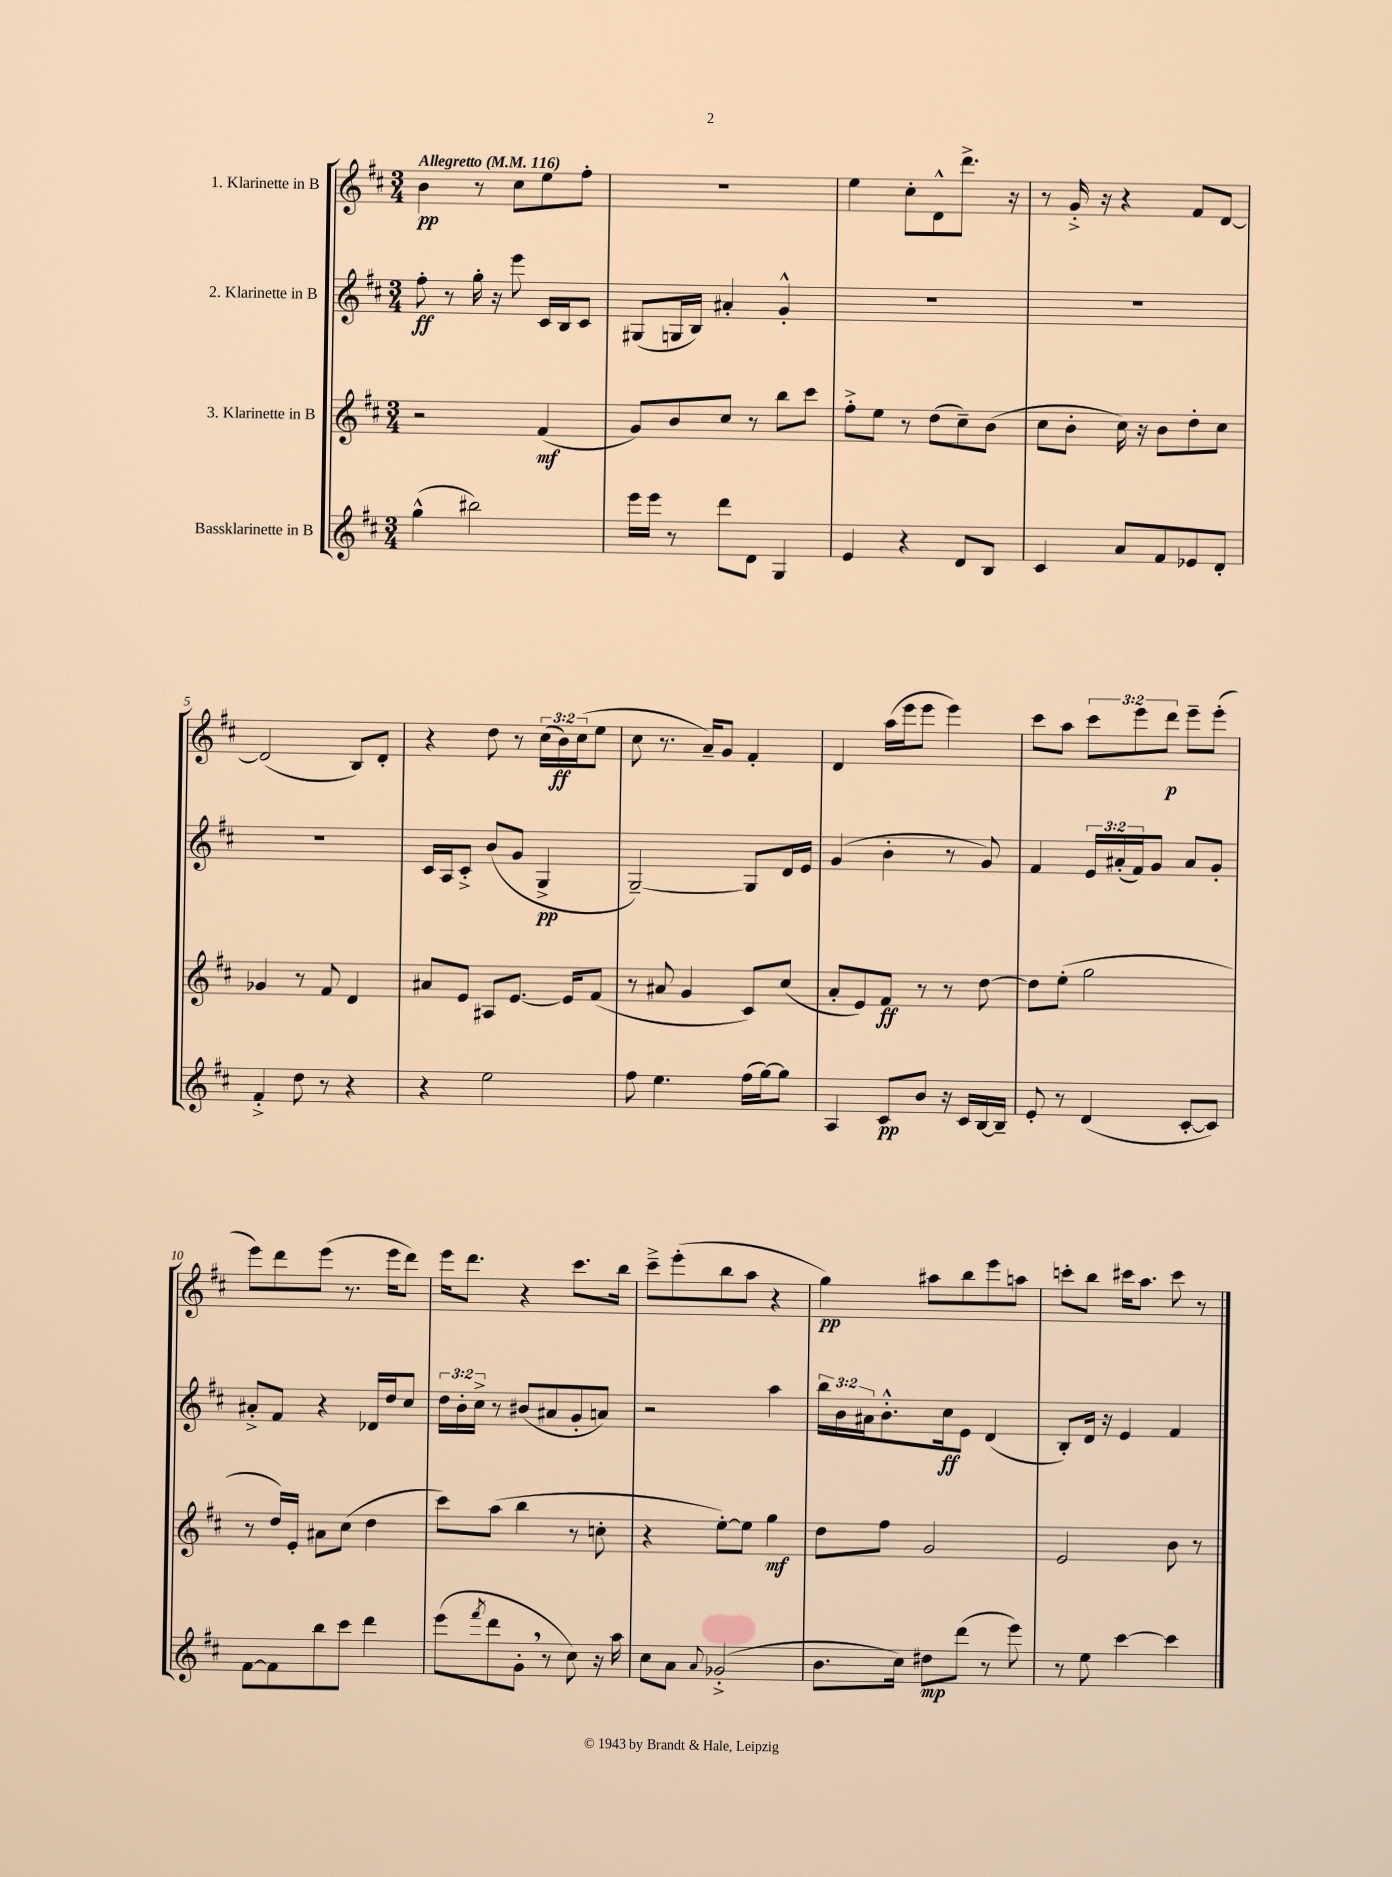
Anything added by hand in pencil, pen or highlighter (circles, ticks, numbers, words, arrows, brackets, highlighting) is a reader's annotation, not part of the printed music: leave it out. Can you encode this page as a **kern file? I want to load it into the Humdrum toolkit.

**kern	**dynam	**kern	**dynam	**kern	**dynam	**kern	**dynam
*part4	*part4	*part3	*part3	*part2	*part2	*part1	*part1
*staff4	*staff4	*staff3	*staff3	*staff2	*staff2	*staff1	*staff1
*I"Bassklarinette in B	*	*I"3. Klarinette in B	*	*I"2. Klarinette in B	*	*I"1. Klarinette in B	*
*clefG2	*	*clefG2	*	*clefG2	*	*clefG2	*
*k[f#c#]	*	*k[f#c#]	*	*k[f#c#]	*	*k[f#c#]	*
*M3/4	*	*M3/4	*	*M3/4	*	*M3/4	*
*MM116	*	*MM116	*	*MM116	*	*MM116	*
=1	=1	=1	=1	=1	=1	=1	=1
!	!	!	!	!	!	!LO:TX:a:B:t=Allegretto	!
(4gg^^\	.	2r	.	8ff#'\	ff	4b\	pp
.	.	.	.	8r	.	.	.
2bb#X\)	.	.	.	16gg'\	.	8r	.
.	.	.	.	16r	.	.	.
.	.	.	.	8eee\	.	8cc#\L	.
.	.	(4f#/	mf	16c#/LL	.	8ee\	.
.	.	.	.	16B/J	.	.	.
.	.	.	.	8c#/J	.	8ff#'\J	.
=2	=2	=2	=2	=2	=2	=2	=2
16eee\LL	.	8g/L)	.	(8G#X/L	.	2.r	.
16eee\JJ	.	.	.	.	.	.	.
8r	.	8b/	.	16Gn/L	.	.	.
.	.	.	.	16B/JJ)	.	.	.
8ddd\L	.	8cc#/J	.	4a#X'/	.	.	.
8d\J	.	8r	.	.	.	.	.
4G/	.	8bb\L	.	4g'^^/	.	.	.
.	.	8ccc#\J	.	.	.	.	.
=3	=3	=3	=3	=3	=3	=3	=3
4e/	.	8ff#'^\L	.	2.r	.	4ee\	.
.	.	8ee\J	.	.	.	.	.
4r	.	8r	.	.	.	8cc#'\L	.
.	.	(8dd\L	.	.	.	8d^^\	.
8d/L	.	8cc#~\)	.	.	.	8.ddd^\J	.
8B/J	.	(8b\J	.	.	.	.	.
.	.	.	.	.	.	16r	.
=4	=4	=4	=4	=4	=4	=4	=4
4c#/	.	8cc#\L	.	2.r	.	8r	.
.	.	8b'\J	.	.	.	16g'^/	.
.	.	.	.	.	.	16r	.
8a/L	.	16cc#\)	.	.	.	4r	.
.	.	16r	.	.	.	.	.
8f#/	.	8b\L	.	.	.	.	.
8e-X/	.	8dd'\	.	.	.	8f#/L	.
8d'/J	.	8cc#\J	.	.	.	[8d/J	.
!!LO:LB:g=z
=5	=5	=5	=5	=5	=5	=5	=5
4f#'^/	.	4g-X/	.	2.r	.	(2d/]	.
8dd\	.	8r	.	.	.	.	.
8r	.	8f#/	.	.	.	.	.
4r	.	4d/	.	.	.	8B/L)	.
.	.	.	.	.	.	8d'/J	.
=6	=6	=6	=6	=6	=6	=6	=6
4r	.	8a#X/L	.	16c#/LL	.	4r	.
.	.	.	.	16A/J	.	.	.
.	.	8e/J	.	8c#'^/J	.	.	.
2ee\	.	8A#X/L	.	(8b/L	.	8dd\	.
.	.	[8.e/J	.	8g/J	.	8r	.
.	.	.	.	4G^/	pp	(24cc#\LL	.
.	.	.	.	.	.	24b\)	ff
.	.	16e/KL]	.	.	.	.	.
.	.	.	.	.	.	(24cc#\J	.
.	.	(8f#/J	.	.	.	8ee\J	.
=7	=7	=7	=7	=7	=7	=7	=7
8ff#\	.	8r	.	[2G~/)	.	8cc#\	.
4.ee\	.	8a#X/	.	.	.	8.r	.
.	.	4g/	.	.	.	.	.
.	.	.	.	.	.	16a~/KL)	.
.	.	.	.	.	.	8g/J	.
(16ff#\LL	.	8c#/L)	.	8G/L]	.	4f#'/	.
[16gg\J)	.	.	.	.	.	.	.
8gg\J]	.	(8cc#/J	.	16d/L	.	.	.
.	.	.	.	16e/JJ	.	.	.
=8	=8	=8	=8	=8	=8	=8	=8
4A/	.	8a'/L	.	(4g/	.	4d/	.
.	.	8e/)	.	.	.	.	.
8c#/L	pp	8f#/J	ff	4b'\	.	(16aa\LL	.
.	.	.	.	.	.	16eee\J	.
8b/J	.	8r	.	.	.	8eee\J	.
16r	.	8r	.	8r	.	4eee\)	.
16c#/LL	.	.	.	.	.	.	.
[16B/	.	[8dd\	.	8g/)	.	.	.
16B~/JJ]	.	.	.	.	.	.	.
=9	=9	=9	=9	=9	=9	=9	=9
8e'/	.	8dd\L]	.	4f#/	.	8ccc#\L	.
8r	.	(8ee'\J	.	.	.	8aa\J	.
(4d/	.	2gg\	.	24e/LL	.	12ccc#\L	.
.	.	.	.	(24a#X'/	.	.	.
.	.	.	.	24f#/J)	.	12eee\	.
.	.	.	.	8g/J	.	.	.
.	.	.	.	.	.	12ddd\J	p
[8c#'/L	.	.	.	8a#/L	.	8eee~\L	.
8c#/J])	.	.	.	8g'/J	.	(8eee'\J	.
!!LO:LB:g=z
=10	=10	=10	=10	=10	=10	=10	=10
[8f#\L	.	8r	.	8a#X'^/L	.	8eee\L)	.
8f#\]	.	16dd/LL)	.	8f#/J	.	8ddd\	.
.	.	16e'/JJ	.	.	.	.	.
8bb\	.	8a#X\L	.	4r	.	(8eee\J	.
8ccc#\J	.	(8cc#\J	.	.	.	8.r	.
4ddd\	.	4dd\	.	16d-X/LL	.	.	.
.	.	.	.	16dd/J	.	16eee\KL	.
.	.	.	.	8cc#/J	.	8ddd\J)	.
=11	=11	=11	=11	=11	=11	=11	=11
(8eee\L	.	8ccc#\L)	.	24dd\LL	.	16eee\KL	.
.	.	.	.	24b'\	.	.	.
.	.	.	.	.	.	8.ddd\J	.
.	.	.	.	24cc#^\JJ	.	.	.
8qfff#/	.	.	.	.	.	.	.
8ddd\	.	(8aa\J	.	8r	.	.	.
8g',\J	.	4bb\	.	(8b#X/L	.	4r	.
8r	.	.	.	8a#X/	.	.	.
8cc#\)	.	8r	.	8g'/	.	8.ccc#\L	.
16r	.	8ccn'\	.	8an/J)	.	.	.
16aa\	.	.	.	.	.	16bb\Jk	.
=12	=12	=12	=12	=12	=12	=12	=12
8cc#\L	.	4r	.	2r	.	8ccc#~^\L	.
8a\J	.	.	.	.	.	(8eee'\	.
8qqa/	.	.	.	.	.	.	.
(2g-X'^/	.	[8ee'\L)	.	.	.	8bb\	.
.	.	8ee\J]	.	.	.	8aa\J	.
.	.	4gg\	mf	4aa\	.	4r	.
=13	=13	=13	=13	=13	=13	=13	=13
8.b\L	.	8dd\L	.	24bb\LL	.	4gg\)	pp
.	.	.	.	24b\	.	.	.
.	.	.	.	24a#X\J	.	.	.
.	.	8ff#\J	.	8.b'^^\	.	.	.
16cc#\Jk)	.	.	.	.	.	.	.
8dd#X\L	mp	2g/	.	.	.	8aa#X\L	.
.	.	.	.	16cc#\k	ff	.	.
(8ddd\J	.	.	.	8e\J	.	8bb\	.
8r	.	.	.	(4d/	.	8eee\	.
8eee\)	.	.	.	.	.	8aan\J	.
=14	=14	=14	=14	=14	=14	=14	=14
8r	.	2e/	.	8B'/L)	.	8cccn'\L	.
8ee\	.	.	.	16d/Jk	.	8bb\J	.
.	.	.	.	16r	.	.	.
[4ccc#\	.	.	.	4e/	.	16ccc#X\KL	.
.	.	.	.	.	.	8.aa\J	.
4ccc#\]	.	8b\	.	4f#/	.	8ccc#\	.
.	.	8r	.	.	.	8r	.
==	==	==	==	==	==	==	==
*-	*-	*-	*-	*-	*-	*-	*-
